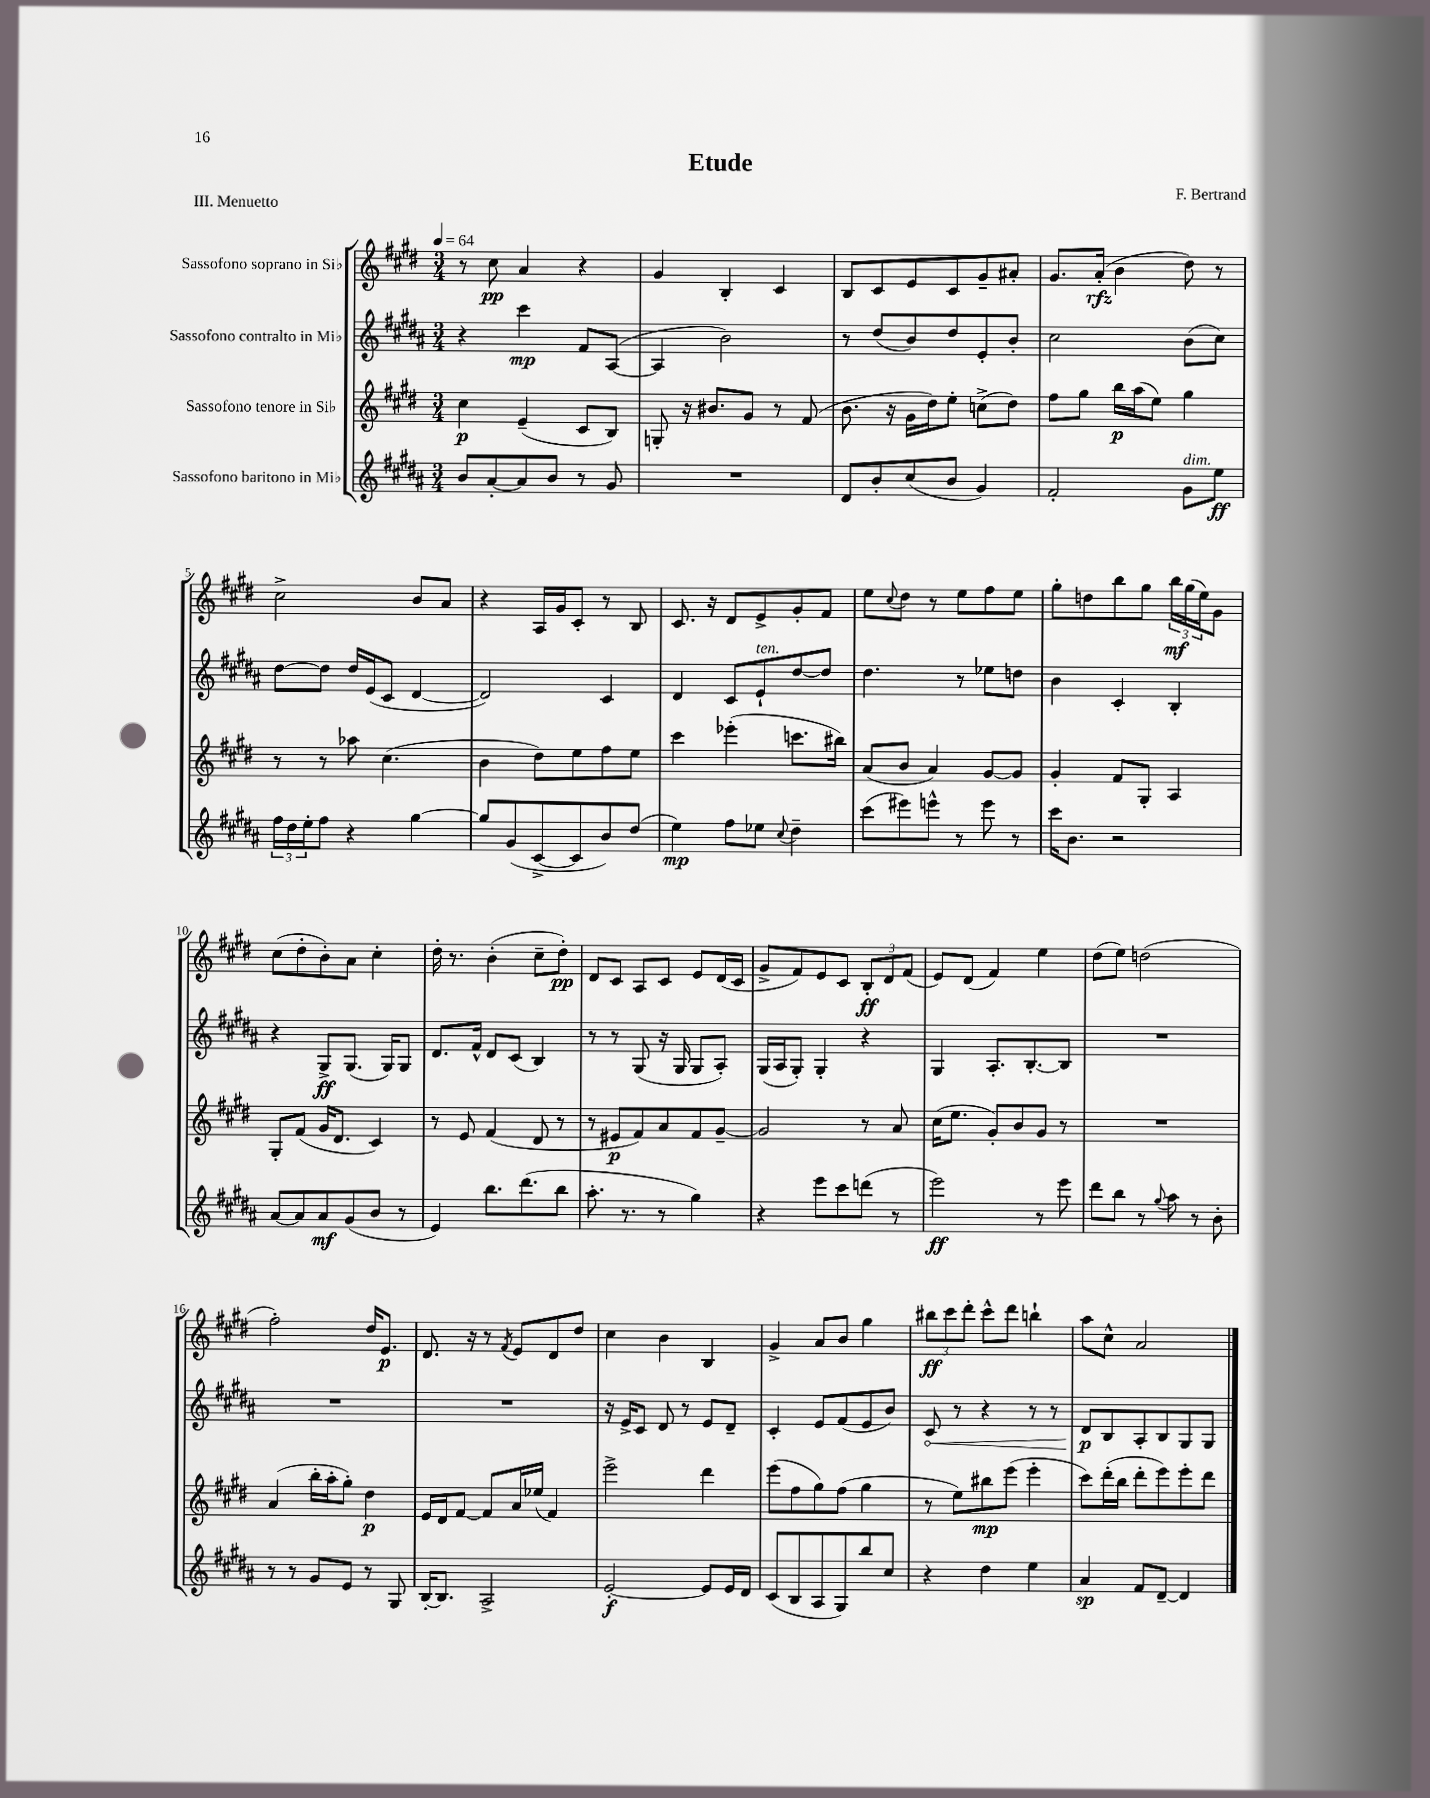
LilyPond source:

\header { title = "Etude" composer = "F. Bertrand" piece = "III. Menuetto" }
<<
\new StaffGroup <<
\new Staff = "s0" \with { instrumentName = "Sassofono soprano in Sib" } {
    \clef treble \key e \major \numericTimeSignature \time 3/4 \tempo 4 = 64
    r8 cis''8\pp a'4 r4 |
    gis'4 b4-. cis'4 |
    b8 cis'8 e'8 cis'8 gis'8-- ais'8-. |
    gis'8. a'16-.\rfz( b'4 dis''8) r8 |
    cis''2-> b'8 a'8 |
    r4 a16 gis'16 cis'8-. r8 b8 |
    cis'8. r16 dis'8 e'8-> gis'8-. fis'8 |
    e''8 \appoggiatura { cis''8 } dis''8 r8 e''8 fis''8 e''8 |
    gis''8-. d''8 b''8 gis''8 \tuplet 3/2 { b''16\mf gis''16( e''16) } gis'8 |
    cis''8( dis''8-. b'8-.) a'8 cis''4-. |
    dis''16-. r8. b'4-.( cis''8-- dis''8-.\pp) |
    dis'8 cis'8 a8 cis'8 e'8 dis'16( cis'16 |
    gis'8-> fis'8) e'8 cis'8 \tuplet 3/2 { b8-.\ff dis'8 fis'8( } |
    e'8) dis'8( fis'4) e''4 |
    dis''8( e''8) d''2( |
    fis''2-.) dis''16 e'8.\p |
    dis'8. r16 r8 \acciaccatura { fis'8 } e'8 dis'8 dis''8 |
    cis''4 b'4 b4 |
    gis'4-> a'8 b'8 gis''4 |
    \tuplet 3/2 { bis''8\ff cis'''8 dis'''8-. } cis'''8-^ dis'''8 b''4-! |
    a''8 cis''8-^ a'2 \bar "|." |
}
\new Staff = "s1" \with { instrumentName = "Sassofono contralto in Mib" } {
    \clef treble \key b \major \numericTimeSignature \time 3/4
    r4 cis'''4\mp fis'8 ais8~( |
    ais4 b'2) |
    r8 dis''8( b'8) dis''8 e'8-. b'8-. |
    cis''2 b'8( cis''8) |
    dis''8~ dis''8 dis''16 e'16( cis'8 dis'4~ |
    dis'2) cis'4 |
    dis'4 cis'8 e'8-!^\markup { \italic "ten." } dis''8~ dis''8 |
    dis''4. r8 ees''8 d''8 |
    b'4 cis'4-. b4-. |
    r4 gis8->\ff gis8.( gis16) gis8 |
    dis'8. fis'16-^ dis'8 cis'8( b4) |
    r8 r8 gis8( r16 gis16 gis8 ais8-.) |
    gis16( ais16 gis8-.) gis4-. r4 |
    gis4 ais8.-. b8.~-. b8 |
    R2. |
    R2. |
    R2. |
    r16 e'16-> cis'8 dis'8 r8 e'8 dis'8-- |
    cis'4-. e'8 fis'8( e'8 b'8) |
    \once \override Hairpin.circled-tip = ##t cis'8\< r8 r4 r8 r8 |
    dis'8\p\! b8 ais8-. b8 gis8 gis8 \bar "|." |
}
\new Staff = "s2" \with { instrumentName = "Sassofono tenore in Sib" } {
    \clef treble \key e \major \numericTimeSignature \time 3/4
    cis''4\p e'4--( cis'8 b8) |
    g8-. r16 bis'8. gis'8 r8 fis'8( |
    b'8. r16 gis'16 dis''16) e''8-. c''8->( dis''8) |
    fis''8 gis''8 b''16\p a''16( e''8) gis''4 |
    r8 r8 aes''8 cis''4.( |
    b'4 dis''8) e''8 fis''8 e''8 |
    cis'''4 ees'''4-.( c'''8. bis''16) |
    a'8( b'8 a'4) gis'8~ gis'8 |
    gis'4-. fis'8 gis8-. a4 |
    gis8-. fis'8( gis'16 dis'8. cis'4) |
    r8 e'8 fis'4( dis'8 r8 |
    r8 eis'8\p fis'8) a'8 fis'8 gis'8~-- |
    gis'2 r8 a'8 |
    cis''16( e''8. gis'8-.) b'8 gis'8 r8 |
    R2. |
    a'4( b''16-. a''16-. gis''8-.) dis''4\p |
    e'16 dis'16 fis'8~ fis'8 a'16 ees''16( fis'4) |
    e'''2-> dis'''4 |
    e'''8( fis''8 gis''8) fis''8( gis''4 |
    r8 e''8) bis''8\mp e'''8( e'''4-. |
    cis'''8) dis'''16-.( b''16 dis'''8-. e'''8) e'''8-. dis'''8 \bar "|." |
}
\new Staff = "s3" \with { instrumentName = "Sassofono baritono in Mib" } {
    \clef treble \key b \major \numericTimeSignature \time 3/4
    b'8 ais'8~-. ais'8 b'8 r8 gis'8 |
    R2. |
    dis'8 b'8-. cis''8( b'8 gis'4) |
    fis'2-. gis'8^\markup { \italic "dim." } e''8\ff |
    \tuplet 3/2 { fis''16 dis''16 e''16-. } fis''8 r4 gis''4~ |
    gis''8 gis'8( cis'8~-> cis'8 b'8) dis''8( |
    e''4\mp) fis''8 ees''8 \appoggiatura { cis''8 } dis''4-- |
    cis'''8( eis'''8) e'''8-^ r8 e'''8 r8 |
    cis'''16 b'8. r2 |
    ais'8~ ais'8 ais'8\mf gis'8( b'8 r8 |
    e'4) b''8. dis'''8.( b''8 |
    ais''8.-. r8. r8 gis''4) |
    r4 e'''8 cis'''8 d'''8( r8 |
    e'''2\ff) r8 e'''8 |
    dis'''8 b''8 r8 \appoggiatura { gis''8 } ais''8 r8 b'8-. |
    r8 r8 gis'8 e'8 r8 gis8 |
    b16~-. b8. ais2-> |
    e'2~-.\f e'8 e'16 dis'16 |
    cis'8( b8 ais8 gis8) b''8 cis''8 |
    r4 dis''4 e''4 |
    ais'4\sp fis'8 dis'8~-- dis'4 \bar "|." |
}
>>
>>
